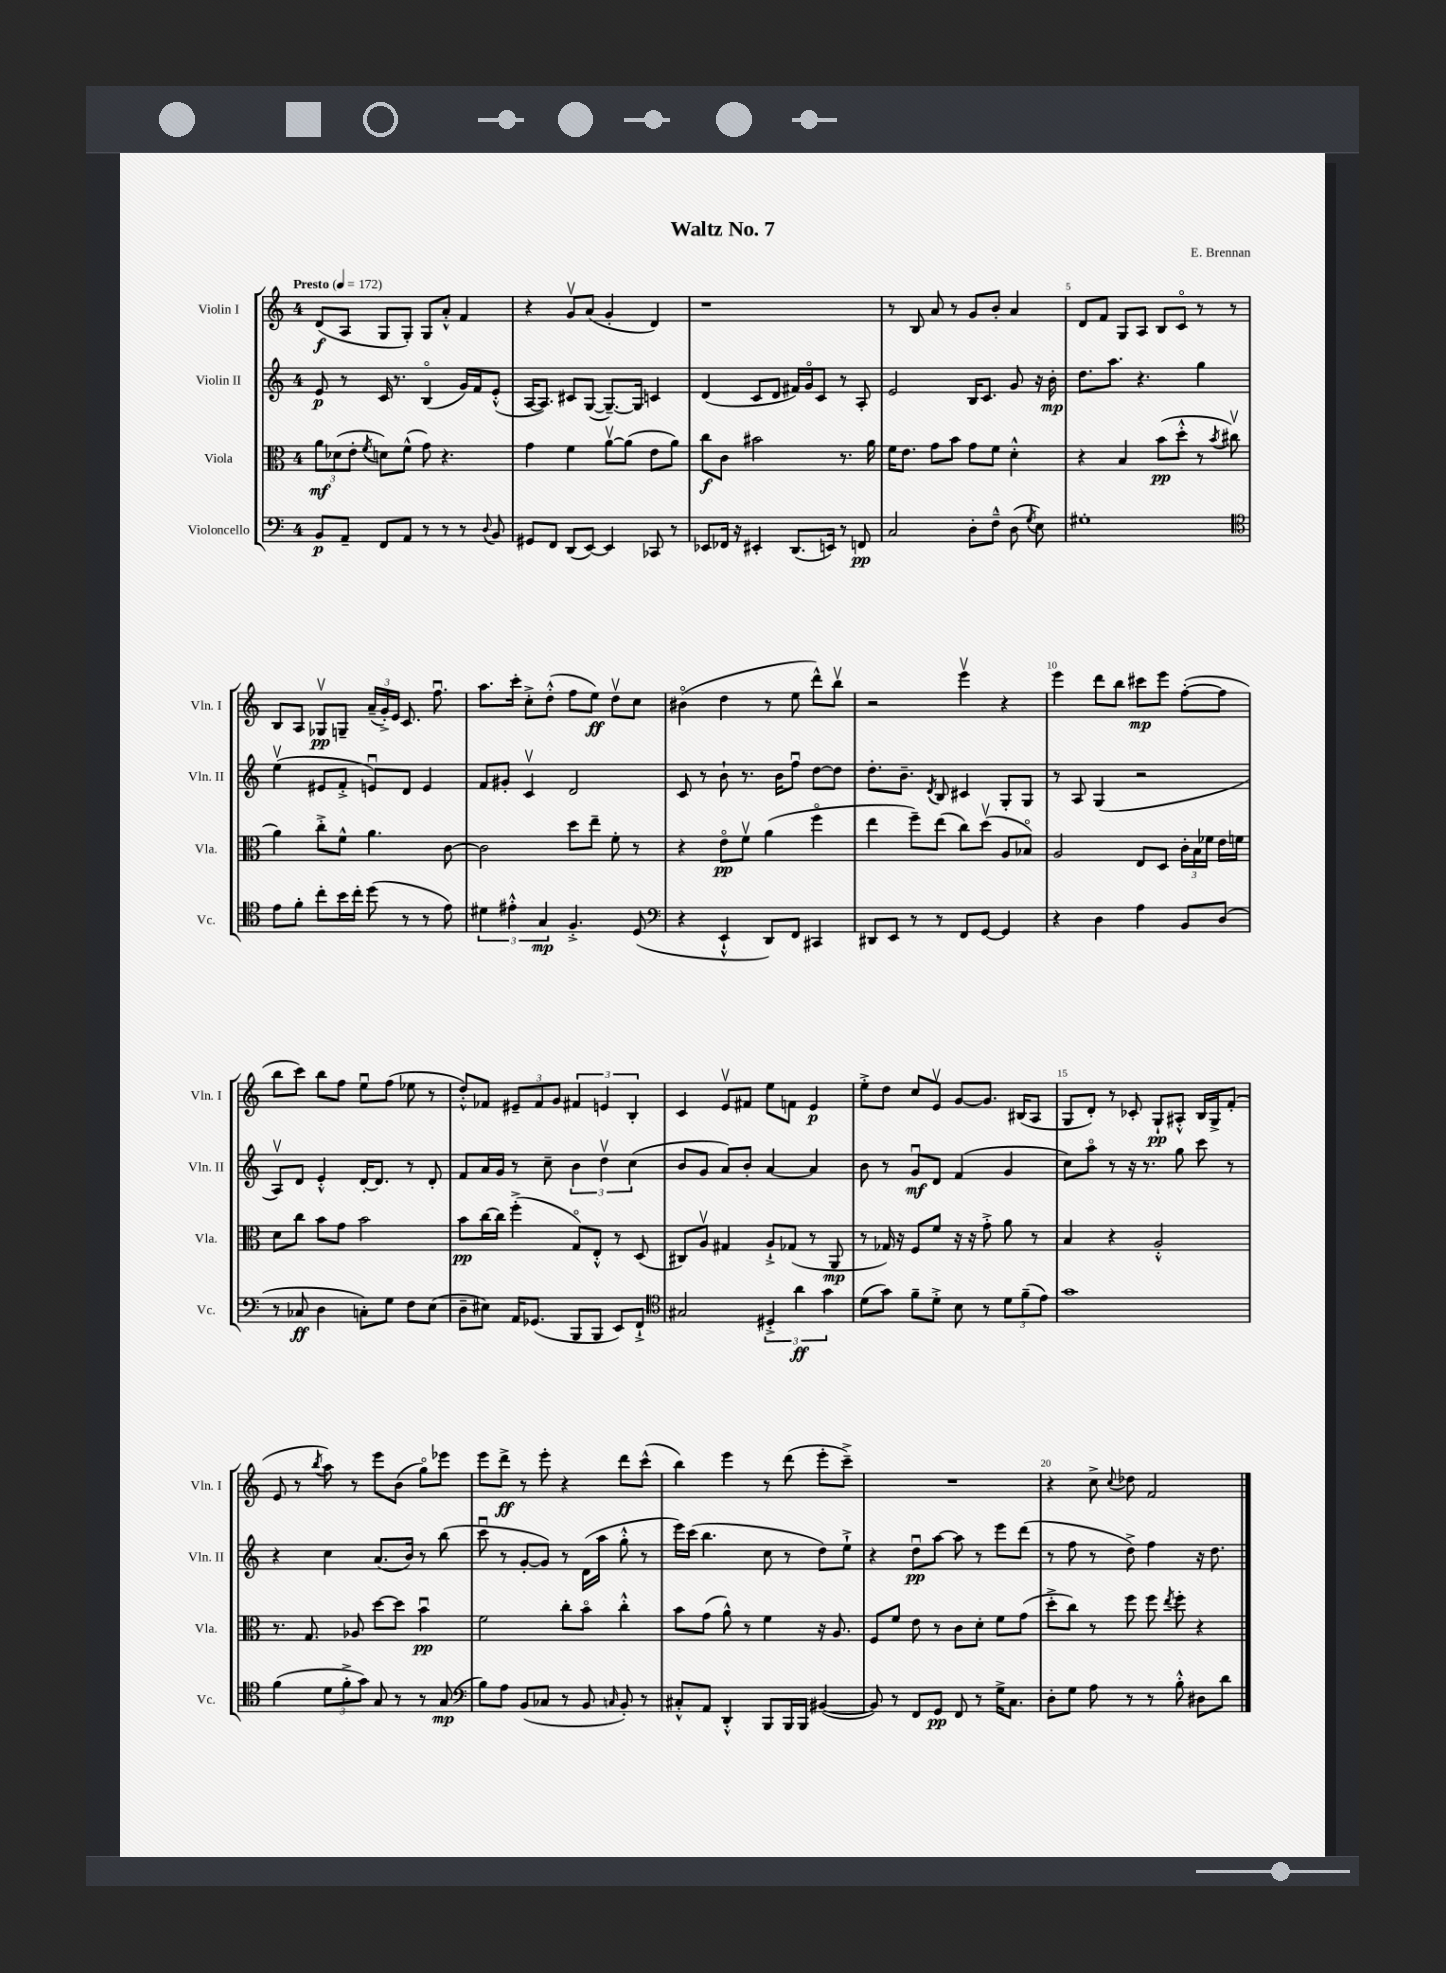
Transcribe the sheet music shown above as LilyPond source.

\header { title = "Waltz No. 7" composer = "E. Brennan" }
<<
\new StaffGroup <<
\new Staff = "s0" \with { instrumentName = "Violin I" shortInstrumentName = "Vln. I" } {
    \clef treble \key c \major \once \override Staff.TimeSignature.style = #'single-digit \time 4/4 \tempo "Presto" 4 = 172
    \autoBeamOff d'8[\f( a8] g8[ g8]-.) g8[ a'8]-.-^ f'4 |
    r4 g'8[\upbow a'8]( g'4-. d'4) |
    r1 |
    r8 b8 a'8 r8 g'8[ b'8]-. a'4 |
    d'8[ f'8] g8[ a8] b8[ c'8]\flageolet r8 r8 |
    b8[ a8] ges8[\upbow\pp g8]-- \tuplet 3/2 { a'16[--( g'16-.->) e'16] } c'8. f''8.\downbow |
    a''8.[ c'''16]-. c''8[-.-> d''8]-.-^( f''8[ e''8]\ff) d''8[\upbow c''8] |
    bis'4\flageolet( d''4 r8 e''8 d'''8[-^) b''8]\upbow |
    r2 e'''4\upbow r4 |
    e'''4 d'''8[ b''8] cis'''8[\mp e'''8] f''8[~-.( f''8] |
    b''8[ c'''8]) b''8[ f''8] e''8[\downbow f''8]( ees''8 r8 |
    d''8[-.-^) fes'8] \tuplet 3/2 { eis'8[-- fes'8 g'8] } \tuplet 3/2 { fis'4 e'4 b4-. } |
    c'4 e'8[\upbow fis'8] e''8[ f'8] e'4\p |
    e''8[-.-> d''8] c''8[ e'8]\upbow g'8[~ g'8.] bis16[( a8] |
    g8[ d'8]-.) r8 ces'8-. g8[-!\pp ais8]-.-^ b16[ g16-> f'8]-.( |
    e'8 r8 \acciaccatura { b''8 } a''8) r8 e'''8[ b'8]( g''8[\flageolet) ees'''8] |
    e'''8[ d'''8]->\ff r8 e'''8-. r4 d'''8[ c'''8]-^( |
    b''4) e'''4 r8 d'''8( e'''8[-. c'''8]--->) |
    R1 |
    r4 c''8-> \appoggiatura { c''8 } des''8 f'2 \bar "|." |
}
\new Staff = "s1" \with { instrumentName = "Violin II" shortInstrumentName = "Vln. II" } {
    \clef treble \key c \major \once \override Staff.TimeSignature.style = #'single-digit \time 4/4
    \autoBeamOff e'8\p r8 c'16 r8. b4\flageolet( g'16[) f'16 e'8]-.-^( |
    a16[~ a8.]) cis'8[ g8]~( g8.[~--) g16] c'4 |
    d'4( c'8[ d'8] fis'16[) g'16\flageolet c'8] r8 a8-. |
    e'2 b16[ c'8.] g'8 r16 b'16-.\mp |
    d''8.[ a''8.] r4. g''4 |
    e''4\upbow( eis'8[ f'8]-.-> e'8[\downbow) d'8] e'4 |
    f'8[ gis'8]-. c'4\upbow d'2 |
    c'8 r8 b'8-! r8. b'16[ f''8]\downbow d''8[~ d''8] |
    d''8.[-. b'8.]-- \acciaccatura { d'8 } b8 cis'4 g8[-. g8] |
    r8 a8 g4( r2 |
    a8[\upbow) d'8] e'4-.-^ d'16[~-. d'8.] r8 d'8-. |
    f'8[ a'16 g'16] r8 c''8-- \tuplet 3/2 { b'4 d''4\upbow c''4( } |
    b'8[ g'8] a'8[) b'8]-. a'4~ a'4 |
    b'8 r8 g'8[\downbow\mf d'8] f'4( g'4 |
    c''8[) a''8]\flageolet r8 r16 r8. g''8 c'''8 r8 |
    r4 c''4 a'8.[( b'16]) r8 b''8( |
    c'''8\downbow r8 g'8[~-. g'8]) r8 d'16[( a''16] g''8-.-^ r8 |
    e'''16[) c'''16]( b''4. c''8 r8 d''8[) e''8]-!-> |
    r4 d''8[\downbow\pp a''8]~ a''8 r8 e'''8[ d'''8]( |
    r8 f''8 r8 d''8->) f''4 r16 d''8. \bar "|." |
}
\new Staff = "s2" \with { instrumentName = "Viola" shortInstrumentName = "Vla." } {
    \clef alto \key c \major \once \override Staff.TimeSignature.style = #'single-digit \time 4/4
    \autoBeamOff \tuplet 3/2 { a'8[\mf des'8( e'8]-. } \acciaccatura { f'8 } d'8[) f'8]-^( g'8) r4. |
    g'4 f'4 a'8[~\upbow a'8]( e'8[ a'8]) |
    c''8[\f c'8] bis'2 r8. a'16 |
    f'16[ e'8.] g'8[ b'8] g'8[ f'8] d'4-.-^ |
    r4 b4 b'8[\pp( d''8]-.-^ r8 \acciaccatura { b'8 } cis''8\upbow |
    a'4) c''8[-.-> f'8]-^ a'4. c'8~ |
    c'2 d''8[ e''8]-- f'8-. r8 |
    r4 e'8[\flageolet\pp f'8]\upbow a'4( f''4\flageolet |
    e''4 f''8[--) e''8]( c''8[) d''8]\upbow( a8[ bes8]\flageolet) |
    a2 e8[ d8] \tuplet 3/2 { c'16[-. b16 fes'16] } e'16[ f'16] |
    d'8[ c''8] b'8[ g'8] b'2 |
    b'8[\pp c''16~ c''16] f''4-.->( g8[\flageolet) e8]-.-^ r8 d8( |
    cis8[) a8]\upbow gis4 a8[-!-> ges8]( r8 a,8\mp |
    r8 ges16) r16 f8[ f'8] r16 r16 g'8-.-> a'8 r8 |
    b4 r4 a2-.-^ |
    r8. g8. aes8 d''8[~ d''8] b'4\downbow\pp |
    f'2 c''8[-. b'8]\flageolet c''4-.-^ |
    b'8[ g'8]( a'8-^) r8 f'4 r16 a8. |
    f8[ f'8] e'8 r8 c'8[ d'8]-. f'8[ g'8]( |
    d''8[-.-> c''8]) r8 f''8 f''8 \acciaccatura { e''8 } f''8-. r4 \bar "|." |
}
\new Staff = "s3" \with { instrumentName = "Violoncello" shortInstrumentName = "Vc." } {
    \clef bass \key c \major \once \override Staff.TimeSignature.style = #'single-digit \time 4/4
    \autoBeamOff b,8[\p a,8]-- f,8[ a,8] r8 r8 r8 \appoggiatura { d8 } b,8 |
    gis,8[ f,8] d,8[( e,8]~) e,4 ces,8 r8 |
    ees,8[ fes,16] r16 eis,4-. d,8.[( e,16]) r8 f,8\pp |
    c2 d8[-. f8]---^ d8( \acciaccatura { g8 } e8) |
    gis1-. |
    \clef tenor e'8[ f'8]-. c''8[-. b'16 c''16]-. d''8( r8 r8 e'8) |
    \tuplet 3/2 { dis'4 eis'4-.-^ g4\mp } f4.-.-> d8( |
    \clef bass r4 e,4-!-^ d,8[) f,8] cis,4 |
    dis,8[ e,8] r8 r8 f,8[ g,8]~ g,4 |
    r4 d4 a4 b,8[ d8]( |
    r8 ces8\ff d4 c8[-.) g8] f8[ e8]( |
    d8[-- eis8]) a,16[ ges,8.]( b,,8[ b,,8] e,8[) f,8]-!-> |
    \clef tenor gis2 \tuplet 3/2 { dis4-.-> a'4\ff g'4 } |
    d'8[( g'8]) f'8[-- d'8]-.-> b8 r8 \tuplet 3/2 { d'8[ f'8--( e'8]) } |
    g'1 |
    f'4( \tuplet 3/2 { d'8[ f'8-.-> g'8]) } g8 r8 r8 g8\mp( |
    \clef bass b8[) a8] b,8[( ces8] r8 b,8 \grace { c16 } b,8-.) r8 |
    cis8[-.-^ a,8] d,4-.-^ b,,8[ b,,16 b,,16] bis,4~( |
    bis,8) r8 f,8[ g,8]\pp f,8 r8 g16[-> c8.] |
    d8[-. g8] a8 r8 r8 b8-.-^ dis8[ d'8] \bar "|." |
}
>>
>>
\layout { \context { \Score \override BarNumber.break-visibility = ##(#f #t #t) barNumberVisibility = #(every-nth-bar-number-visible 5) } }
